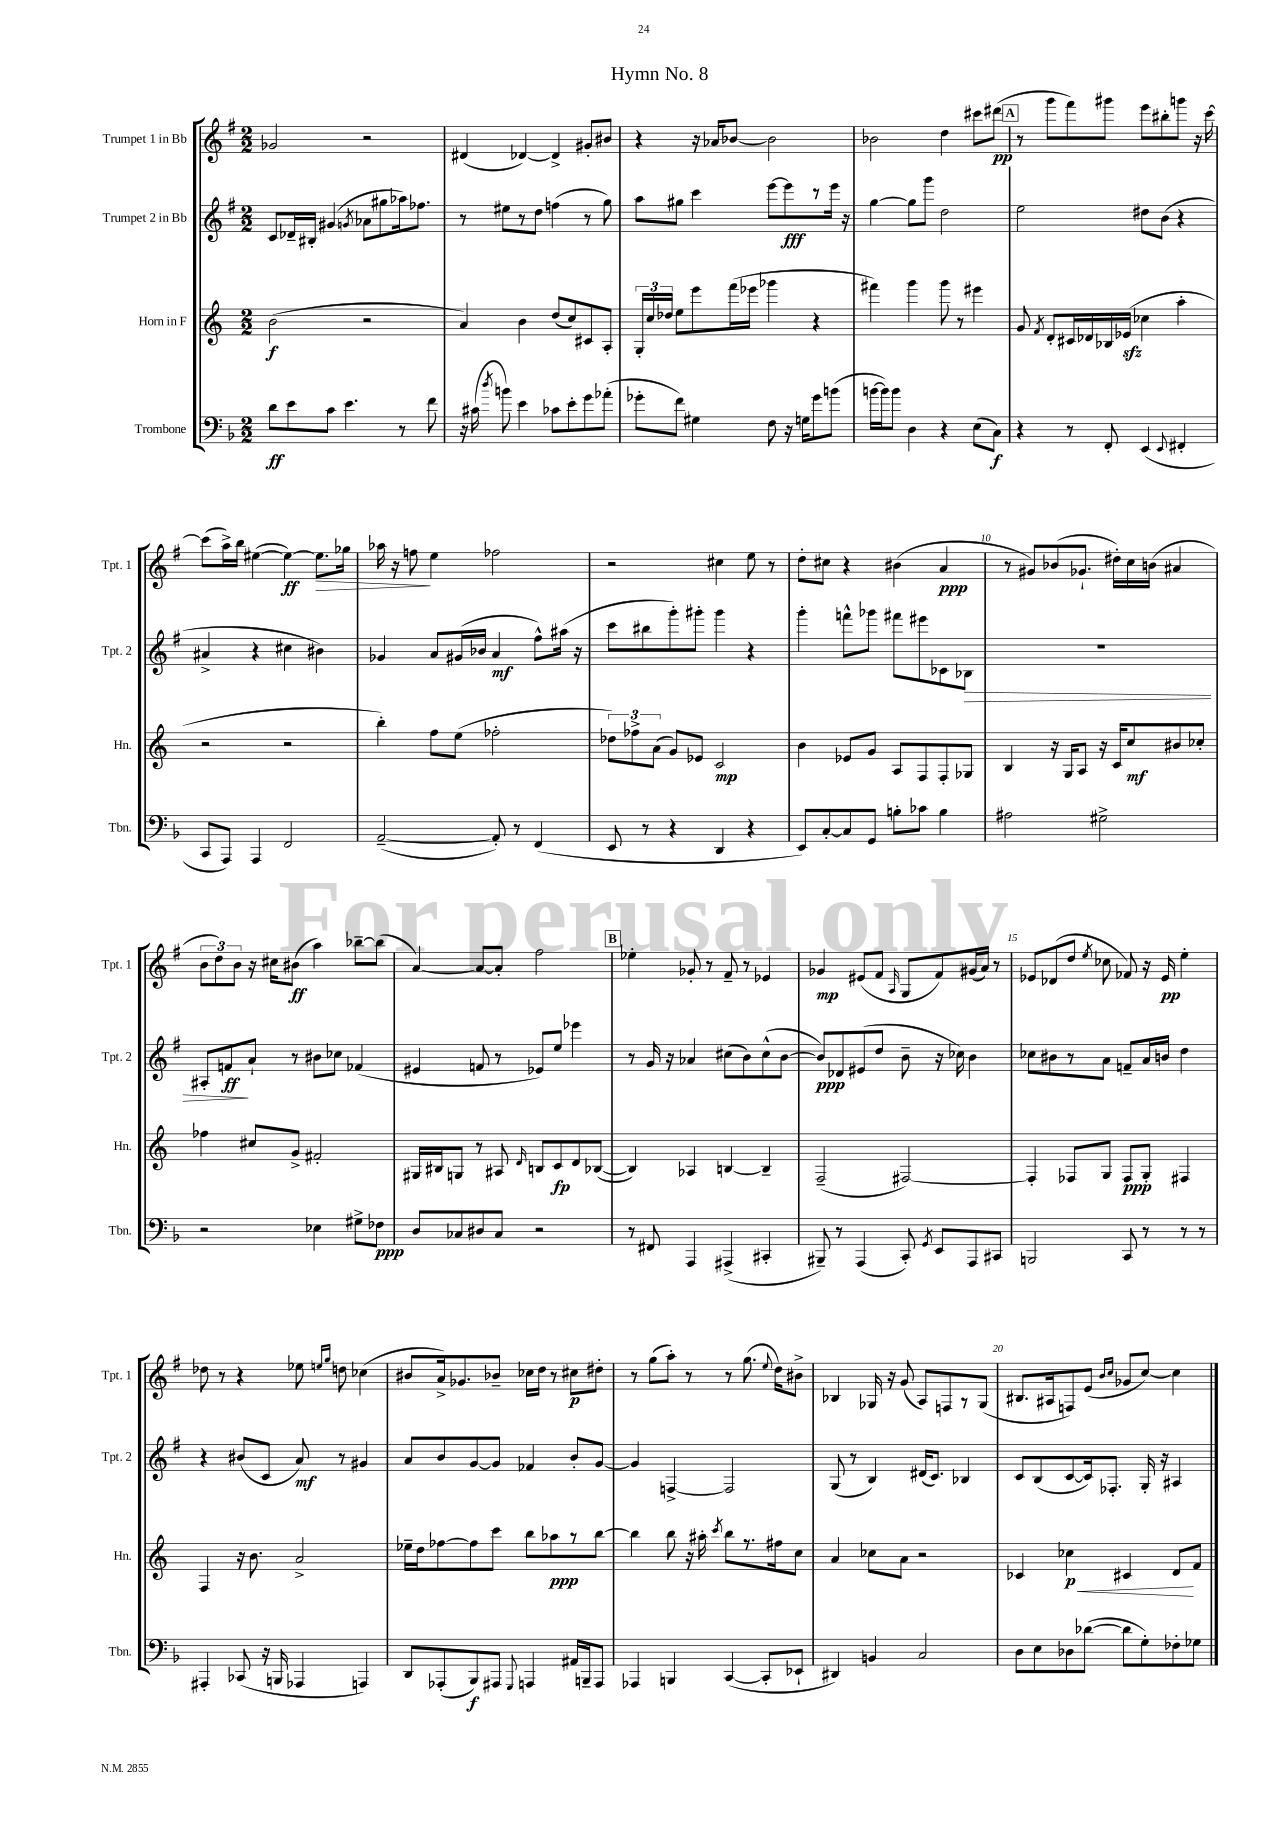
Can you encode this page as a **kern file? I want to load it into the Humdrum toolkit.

**kern	**dynam	**kern	**dynam	**kern	**dynam	**kern	**dynam
*part4	*part4	*part3	*part3	*part2	*part2	*part1	*part1
*staff4	*staff4	*staff3	*staff3	*staff2	*staff2	*staff1	*staff1
*I"Trombone	*	*I"Horn in F	*	*I"Trumpet 2 in Bb	*	*I"Trumpet 1 in Bb	*
*I'Tbn.	*	*I'Hn.	*	*I'Tpt. 2	*	*I'Tpt. 1	*
*clefF4	*	*clefG2	*	*clefG2	*	*clefG2	*
*k[b-]	*	*k[]	*	*k[f#]	*	*k[f#]	*
*M2/2	*	*M2/2	*	*M2/2	*	*M2/2	*
=1	=1	=1	=1	=1	=1	=1	=1
8d\L	ff	(2b\	f	8c/L	.	2g-X/	.
8e\	.	.	.	16d-X~/L	.	.	.
.	.	.	.	16B#X'/JJ	.	.	.
8c\J	.	.	.	(4g#X/	.	.	.
4.e\	.	.	.	.	.	.	.
.	.	.	.	8qgn/	.	.	.
.	.	2r	.	8a-X\L	.	2r	.
.	.	.	.	8gg#X\	.	.	.
8r	.	.	.	16aa-X\k)	.	.	.
.	.	.	.	8.ff-X\J	.	.	.
8f\	.	.	.	.	.	.	.
=2	=2	=2	=2	=2	=2	=2	=2
16r	.	4a/)	.	8r	.	(4d#X/	.
(16c#X\	.	.	.	.	.	.	.
8qdd/	.	.	.	.	.	.	.
8bn\)	.	.	.	8ee#X\L	.	.	.
4e\	.	4b\	.	8r	.	[4d-X/)	.
.	.	.	.	8dd\J	.	.	.
8c-X\L	.	(8dd/L	.	(4ffn\	.	4d-^/]	.
8e'\	.	8cc/)	.	.	.	.	.
8g\	.	8c#X/	.	8r	.	8g#X'/L	.
(8a-X'\J	.	8A'/J	.	8gg\)	.	8b#X/J	.
=3	=3	=3	=3	=3	=3	=3	=3
8g-X'\L	.	24G'/LL	.	8aa\L	.	4r	.
.	.	24cc/	.	.	.	.	.
.	.	24dd-X/JJ	.	.	.	.	.
8f\J)	.	8ee\L	.	8gg#X\J	.	.	.
4G#X\	.	8eee\	.	4ccc\	.	16r	.
.	.	.	.	.	.	16a-X/KL	.
.	.	(16fff\L	.	.	.	[8b-X/J	.
.	.	16eee-X\JJ	.	.	.	.	.
8F\	.	4ggg-X\	.	[8eee\L	.	2b-\]	.
16r	.	.	.	8eee\]	fff	.	.
16Gn\KL	.	.	.	.	.	.	.
8g-\	.	4r	.	8r	.	.	.
(8bn\J	.	.	.	16eee\Jk	.	.	.
.	.	.	.	16r	.	.	.
=4	=4	=4	=4	=4	=4	=4	=4
[16bn\LL	.	4fff#X\)	.	[4gg\	.	2b-X\	.
16b\J])	.	.	.	.	.	.	.
8b\J	.	.	.	.	.	.	.
4D\	.	4ggg\	.	8gg\L]	.	.	.
.	.	.	.	8ggg\J	.	.	.
4r	.	8ggg\	.	2dd\	.	4dd\	.
.	.	8r	.	.	.	.	.
(8E\L	.	4eee#X\	.	.	.	8ccc#X\L	.
8C\J)	f	.	.	.	.	(8ddd#X\J	pp
!!LO:REH:place=s1:t=A
=5	=5	=5	=5	=5	=5	=5	=5
4r	.	8g/	.	2ee\	.	8r	.
.	.	8qf/	.	.	.	.	.
.	.	8d'/L	.	.	.	8ggg\L	.
8r	.	16c#X/L	.	.	.	8fff#\)	.
.	.	16d-X/	.	.	.	.	.
8FF'/	.	16B-X/	.	.	.	8ggg#X\J	.
.	.	(16e-Xzz/JJ	.	.	.	.	.
(4EE/	.	4cc-X\	.	8dd#X\L	.	8eee\L	.
.	.	.	.	(8b\J	.	8bb#X'\	.
8qqEE/	.	.	.	.	.	.	.
4FF#X'/	.	4aa'\	.	4r	.	8gggn\J	.
.	.	.	.	.	.	16r	.
.	.	.	.	.	.	[16ccc\	.
!!LO:LB:g=z
=6	=6	=6	=6	=6	=6	=6	=6
8CC/L	.	2r	.	4a#X^/	.	(8ccc\L]	.
8AAA/J)	.	.	.	.	.	16aa^\L)	.
.	.	.	.	.	.	16bb\JJ	.
4AAA/	.	.	.	4r	.	([4ee#X\	.
2FF/	.	2r	.	4cc#X\	.	4ee#\_)	ff
!	!	!	!	!	!	!	!LO:HP:b
.	.	.	.	4b#X\)	.	8.ee#\L]	>
.	.	.	.	.	.	16gg-X\Jk	.
=7	=7	=7	=7	=7	=7	=7	=7
([2AA~/	.	4bb'\)	.	4g-X/	.	16aa-X\	.
.	.	.	.	.	.	16r	.
.	.	.	.	.	.	8ffn\	.
.	.	8ff\L	.	8a/L	.	4ee\	]
.	.	(8ee\J	.	(16g#X/L	.	.	.
.	.	.	.	16b-X/JJ	.	.	.
8AA'/])	.	2ff-X'\	.	4a/	mf	2ff-X\	.
8r	.	.	.	.	.	.	.
(4FF/	.	.	.	8ff#^^\L)	.	.	.
.	.	.	.	(16aa#X\Jk	.	.	.
.	.	.	.	16r	.	.	.
=8	=8	=8	=8	=8	=8	=8	=8
8EE/	.	12dd-X\L)	.	8ccc\L	.	2r	.
.	.	12ff-X^\	.	.	.	.	.
8r	.	.	.	8bb#X\	.	.	.
.	.	(12a\J	.	.	.	.	.
4r	.	8g/L)	.	8ggg'\)	.	.	.
.	.	8e-X/J	.	8ggg#X'\J	.	.	.
4DD/	.	2c/	mp	4ggg#\	.	4cc#X\	.
4r	.	.	.	4r	.	8ee\	.
.	.	.	.	.	.	8r	.
=9	=9	=9	=9	=9	=9	=9	=9
8EE/L)	.	4b\	.	4ggg'\	.	8dd'\L	.
[8C'/	.	.	.	.	.	8cc#X\J	.
8C/]	.	8e-X/L	.	8fffn^^\L	.	4r	.
8GG/J	.	8g/J	.	8ggg-X\J	.	.	.
8Bn'\L	.	8A/L	.	8fff#X\L	.	(4b#X\	.
8c-X\J	.	8F/	.	8eee#X\	.	.	.
4B\	.	8F'/	.	8c-X\	.	4a/	ppp
!	!	!	!	!	!LO:HP:b	!	!
.	.	8G-X/J	.	8B-X\J	>	.	.
=10	=10	=10	=10	=10	=10	=10	=10
2A#X\	.	4B/	.	1r	.	8r	.
.	.	.	.	.	.	8g#X/L)	.
.	.	16r	.	.	.	(8b-X/	.
.	.	16G/KL	.	.	.	.	.
.	.	8A/J	.	.	.	8.g-X`/J	.
2G#X^\	.	16r	.	.	.	.	.
.	.	16c/KL	.	.	.	16dd#X'\LL)	.
.	.	8cc/	mf	.	.	16cc\	.
.	.	.	.	.	.	(16bn\JJ	.
.	.	8b#X/	.	.	.	4a#X/	.
.	.	8cc-X'/J	.	.	.	.	.
!!LO:LB:g=z
=11	=11	=11	=11	=11	=11	=11	=11
2r	.	4ff-X\	.	8A#X'/L	.	12b\L	.
.	.	.	.	.	.	12dd\)	.
.	.	.	.	8fn/	ff	.	.
.	.	.	.	.	.	12b\J	.
.	.	8cc#X/L	.	8a`/J	]	16r	.
.	.	.	.	.	.	16cc#X\KL	.
.	.	8g^/J	.	8r	.	(8b#X\J	ff
4E-X\	.	2f#X'/	.	8b#X\L	.	4aa\)	.
.	.	.	.	8cc-X\J	.	.	.
8G#X^\L	.	.	.	(4f-X/	.	[8bb-X~\L	.
8F-X\J	ppp	.	.	.	.	(8bb-\J]	.
=12	=12	=12	=12	=12	=12	=12	=12
8D/L	.	16G#X/LL	.	4e#X/	.	[4a/)	.
.	.	16B#X/J	.	.	.	.	.
8C-X/	.	8Gn/J	.	.	.	.	.
8D#X/	.	8r	.	8fn/	.	8a/L_	.
8C-/J	.	8A#X/	.	8r	.	8a'/J]	.
.	.	16qqd/	.	.	.	.	.
2r	.	8Bn/L	.	8e-X/L)	.	2ff#\	.
.	.	8c/	fp	8ee/J	.	.	.
.	.	8d/	.	4eee-X\	.	.	.
.	.	([8B-X/J	.	.	.	.	.
!!LO:REH:place=s1:t=B
=13	=13	=13	=13	=13	=13	=13	=13
8r	.	4B-/])	.	8r	.	4ee-X'\	.
8FF#X/	.	.	.	16g/	.	.	.
.	.	.	.	16r	.	.	.
4AAA/	.	4A-X/	.	4a-X/	.	8g-X'/	.
.	.	.	.	.	.	8r	.
(4AAA#X^/	.	[4Bn/	.	(8cc#X\L	.	8f#~/	.
.	.	.	.	8b\)	.	8r	.
4CC#X'/	.	4B~/]	.	(8cc#^^\	.	4e-X/	.
.	.	.	.	[8b\J	.	.	.
=14	=14	=14	=14	=14	=14	=14	=14
8BBB#X~/)	.	(2F~/	.	8b/L])	ppp	4g-X/	mp
8r	.	.	.	8d-X/	.	.	.
(4AAA/	.	.	.	(8e#X/	.	(8e#X/L	.
.	.	.	.	8dd/J	.	8f#/J	.
.	.	.	.	.	.	16qqA/	.
8CC'/)	.	[2F#X/)	.	8b~\	.	8G/L	.
8qGG/	.	.	.	.	.	.	.
8EE/L	.	.	.	16r	.	8f#/)	.
.	.	.	.	16cc-X\)	.	.	.
8AAA/	.	.	.	4b\	.	(16g#X/L	.
.	.	.	.	.	.	16a/JJ)	.
8CC#X/J	.	.	.	.	.	8r	.
=15	=15	=15	=15	=15	=15	=15	=15
2BBBn/	.	4F#'/]	.	8cc-X\L	.	8e-X/L	.
.	.	.	.	8b#X\	.	(8d-X/	.
.	.	8F-X/L	.	8r	.	8dd/J	.
.	.	.	.	.	.	8qee/	.
.	.	8G/J	.	8a\J	.	8cc-X\	.
8CC/	.	8F-/L	ppp	8fn~/L	.	8f-X/)	.
8r	.	8G'/J	.	16a/L	.	16r	.
.	.	.	.	16bn/JJ	.	16e-/	pp
8r	.	4F#X/	.	4dd\	.	4ee'\	.
8r	.	.	.	.	.	.	.
!!LO:LB:g=z
=16	=16	=16	=16	=16	=16	=16	=16
4AAA#X'/	.	4F/	.	4r	.	8dd-X\	.
.	.	.	.	.	.	8r	.
(8CC-X/	.	16r	.	(8b#X/L	.	4r	.
.	.	8.b\	.	.	.	.	.
16r	.	.	.	8c/J	.	.	.
16BBBn/	.	.	.	.	.	.	.
4AAA-X/	.	2a^/	.	8a/)	mf	8ee-X\	.
.	.	.	.	.	.	16qqeen/LL	.
.	.	.	.	.	.	16qqgg/JJ	.
.	.	.	.	8r	.	8ddn\	.
4AAAn/)	.	.	.	4g#X/	.	(4cc-X\	.
=17	=17	=17	=17	=17	=17	=17	=17
8DD/L	.	16ee-X~\LL	.	8a/L	.	8b#X/L	.
.	.	16dd\J	.	.	.	.	.
(8AAA-X'/	.	[8ff-X\	.	8b/	.	16a^/k)	.
.	.	.	.	.	.	8.g-X/	.
8BBB-/)	f	8ff-\]	.	[8g/	.	.	.
8AAA#X/J	.	8ccc\J	.	8g/J]	.	8b-X~/J	.
8qqGGG/	.	.	.	.	.	.	.
4AAAn/	.	8bb\L	.	4f-X/	.	16cc-X\LL	.
.	.	.	.	.	.	16dd\JJ	.
.	.	8aa-X\	ppp	.	.	8r	.
16AA#X/LL	.	8r	.	8b'/L	.	8cc#X\L	p
16BBBn~/J	.	.	.	.	.	.	.
8AAA/J	.	[8bb\J	.	[8g/J	.	8dd#X'\J	.
=18	=18	=18	=18	=18	=18	=18	=18
4AAA-X/	.	4bb\]	.	4g/]	.	8r	.
.	.	.	.	.	.	(8gg\L	.
4BBBn/	.	8bb\	.	[4Fn^/	.	8aa'\J)	.
.	.	16r	.	.	.	8r	.
.	.	16aa#X'\	.	.	.	.	.
.	.	8qccc/	.	.	.	.	.
([4CC/	.	8bb\L	.	2F/]	.	8r	.
.	.	8.r	.	.	.	(8.gg\	.
8CC'/L]	.	.	.	.	.	.	.
.	.	.	.	.	.	8qqee/	.
.	.	16ff#X\k	.	.	.	16dd\KL)	.
8EE-X`/J	.	8cc\J	.	.	.	8b#X^\J	.
=19	=19	=19	=19	=19	=19	=19	=19
4DD#X/)	.	4a/	.	(8G/	.	4B-X/	.
.	.	.	.	8r	.	.	.
4BBn/	.	8cc-X\L	.	4B/)	.	16G-X/	.
.	.	.	.	.	.	16r	.
.	.	8a\J	.	.	.	(8g/	.
2C/	.	2r	.	(16d#X/KL	.	8A/L)	.
.	.	.	.	8.c/J)	.	.	.
.	.	.	.	.	.	8Fn/	.
.	.	.	.	4B-X/	.	8r	.
.	.	.	.	.	.	(8G-/J	.
=20	=20	=20	=20	=20	=20	=20	=20
8D\L	.	4c-X/	.	8c/L	.	8.B#X/L	.
8E\	.	.	.	(8B/	.	.	.
.	.	.	.	.	.	16A#X/k	.
!	!	!	!LO:HP:b	!	!	!	!
8D-X\	.	4cc-X\	< p	[8c/	.	8Fn/)	.
([8d-X\J	.	.	.	16c/k])	.	(8e/J	.
.	.	.	.	8.F-X'/J	.	.	.
.	.	.	.	.	.	16qqb/LL	.
.	.	.	.	.	.	16qqcc/JJ	.
8d-\L]	.	4c#X/	.	.	.	8g-X/L	.
8G'\)	.	.	.	16G'/	.	[8cc/J)	.
.	.	.	.	16r	.	.	.
8F-X'\	.	8d/L	.	4A#X/	.	4cc\]	.
8G-X\J	.	8f/J	[	.	.	.	.
==	==	==	==	==	==	==	==
*-	*-	*-	*-	*-	*-	*-	*-
